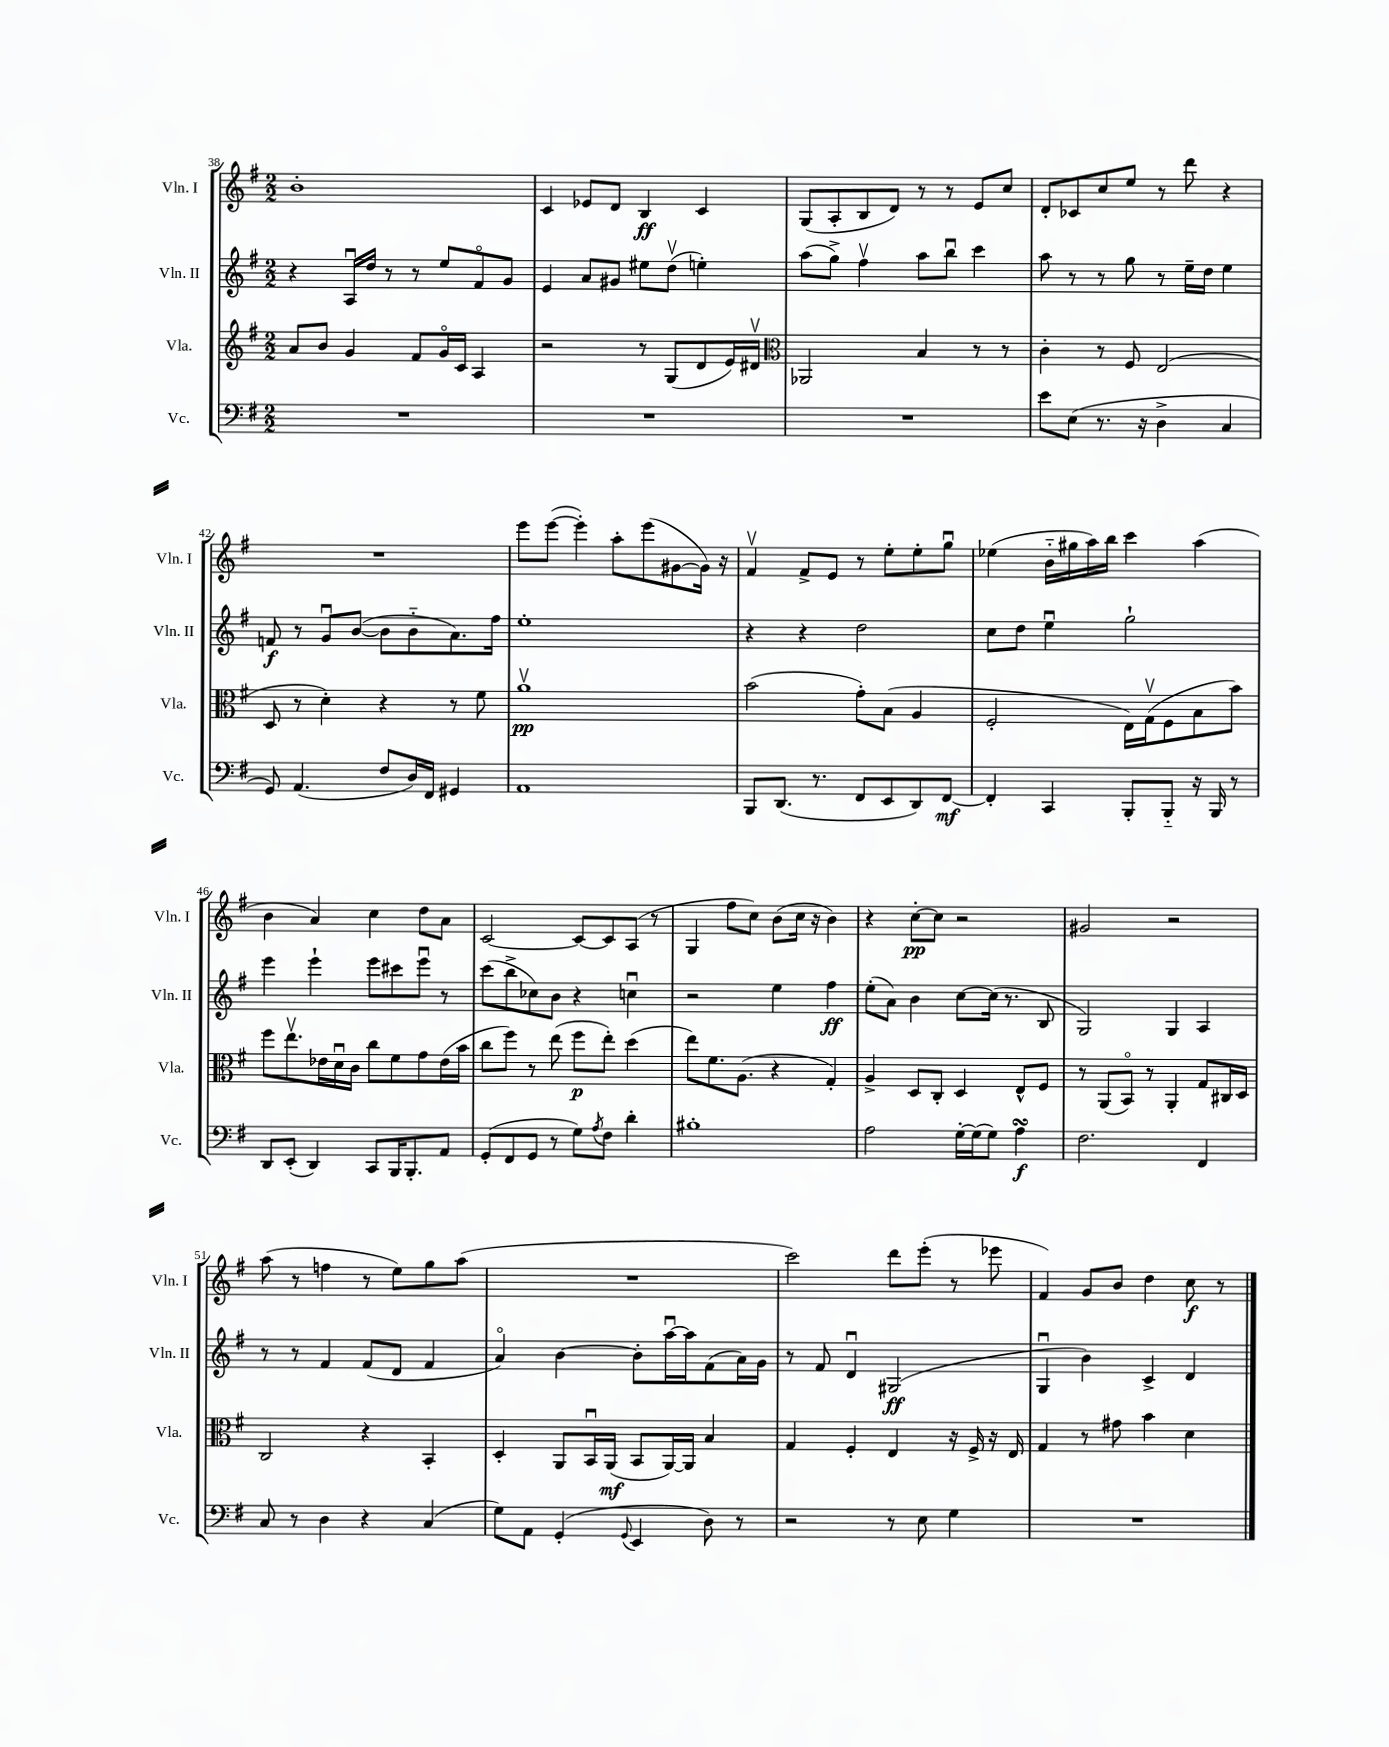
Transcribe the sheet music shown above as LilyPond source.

<<
\new StaffGroup <<
\new Staff = "s0" \with { instrumentName = "Vln. I" shortInstrumentName = "Vln. I" } {
    \clef treble \key g \major \numericTimeSignature \time 2/2
    b'1-. |
    c'4 ees'8 d'8 b4\ff c'4 |
    g8( a8-. b8 d'8) r8 r8 e'8 c''8 |
    d'8-. ces'8 c''8 e''8 r8 d'''8 r4 |
    R1 |
    e'''8 e'''8~( e'''4-.) a''8-. e'''8( gis'8~ gis'16) r16 |
    fis'4\upbow fis'8-> e'8 r8 e''8-. e''8-. g''8\downbow |
    ees''4( b'16-_ gis''16 a''16) b''16 c'''4 a''4( |
    b'4 a'4) c''4 d''8 a'8 |
    c'2~ c'8~ c'8 a8( r8 |
    g4 fis''8 c''8) b'8( c''16 r16 b'4) |
    r4 c''8~-.\pp c''8 r2 |
    gis'2 r2 |
    a''8( r8 f''4 r8 e''8) g''8 a''8( |
    R1 |
    c'''2) d'''8 e'''8-.( r8 ees'''8 |
    fis'4) g'8 b'8 d''4 c''8\f r8 \bar "|." |
}
\new Staff = "s1" \with { instrumentName = "Vln. II" shortInstrumentName = "Vln. II" } {
    \clef treble \key g \major \numericTimeSignature \time 2/2
    r4 a16\downbow d''16 r8 r8 e''8 fis'8\flageolet g'8 |
    e'4 a'8 gis'8 eis''8 d''8\upbow( e''4-.) |
    a''8( g''8->) fis''4\upbow a''8 b''8\downbow c'''4 |
    a''8 r8 r8 g''8 r8 e''16-- d''16 e''4 |
    f'8\f r8 g'8\downbow b'8~( b'8 b'8-_ a'8.) fis''16 |
    e''1-. |
    r4 r4 d''2 |
    c''8 d''8 e''4\downbow g''2-! |
    e'''4 e'''4-! e'''8 cis'''8 e'''8\downbow r8 |
    c'''8( b''8-> ces''8) b'8 r4 c''4\downbow |
    r2 e''4 fis''4\ff |
    e''8-.( a'8) b'4 c''8~ c''16( r8. b8 |
    g2) g4 a4 |
    r8 r8 fis'4 fis'8( d'8 fis'4 |
    a'4\flageolet) b'4~ b'8-. a''16~\downbow a''16 fis'8( a'16) g'16 |
    r8 fis'8 d'4\downbow gis2\ff( |
    g4\downbow b'4) c'4-> d'4 \bar "|." |
}
\new Staff = "s2" \with { instrumentName = "Vla." shortInstrumentName = "Vla." } {
    \clef treble \key g \major \numericTimeSignature \time 2/2
    a'8 b'8 g'4 fis'8 g'16\flageolet c'16 a4 |
    r2 r8 g8( d'8 e'16) dis'16\upbow |
    \clef alto aes,2 b4 r8 r8 |
    c'4-. r8 fis8 e2( |
    d8 r8 d'4-.) r4 r8 fis'8 |
    a'1\upbow\pp |
    b'2( g'8-.) b8( a4 |
    fis2-. e16) g16\upbow( fis8 b8 b'8) |
    fis''8 e''8.\upbow ees'16 d'16\downbow c'16 c''8 fis'8 g'8 ees'16( b'16 |
    c''8 fis''8) r8 e''8( fis''8\p e''8-.) d''4( |
    e''8) fis'8. a8.( r4 g4-.) |
    a4-> d8 c8-. d4 e8-^ fis8 |
    r8 a,8( b,8\flageolet) r8 a,4-. g8 cis16 d16 |
    c2 r4 b,4-. |
    d4-. a,8 b,16\downbow a,16\mf( b,8 a,16~) a,16 b4 |
    g4 fis4-. e4 r16 fis16-> r16 e16 |
    g4 r8 gis'8 b'4 d'4 \bar "|." |
}
\new Staff = "s3" \with { instrumentName = "Vc." shortInstrumentName = "Vc." } {
    \clef bass \key g \major \numericTimeSignature \time 2/2
    R1 |
    R1 |
    R1 |
    e'8 e8( r8. r16 d4-> c4 |
    g,8) a,4.( fis8 d16) fis,16 gis,4 |
    a,1 |
    b,,8 d,8.( r8. fis,8 e,8 d,8) fis,8~\mf |
    fis,4-. c,4 b,,8-. b,,8-_ r16 b,,16 r8 |
    d,8 e,8-.( d,4) c,8 b,,16 b,,8.-. a,8 |
    g,8-.( fis,8 g,8 r8 g8) \acciaccatura { a8 } fis8 d'4-. |
    bis1-. |
    a2 g16~-. g16( g8) a4\turn\f |
    fis2. fis,4 |
    c8 r8 d4 r4 c4( |
    g8) a,8 g,4-.( \appoggiatura { g,8 } e,4 d8) r8 |
    r2 r8 e8 g4 |
    R1 \bar "|." |
}
>>
>>
\layout { \context { \Score currentBarNumber = #38 } }
